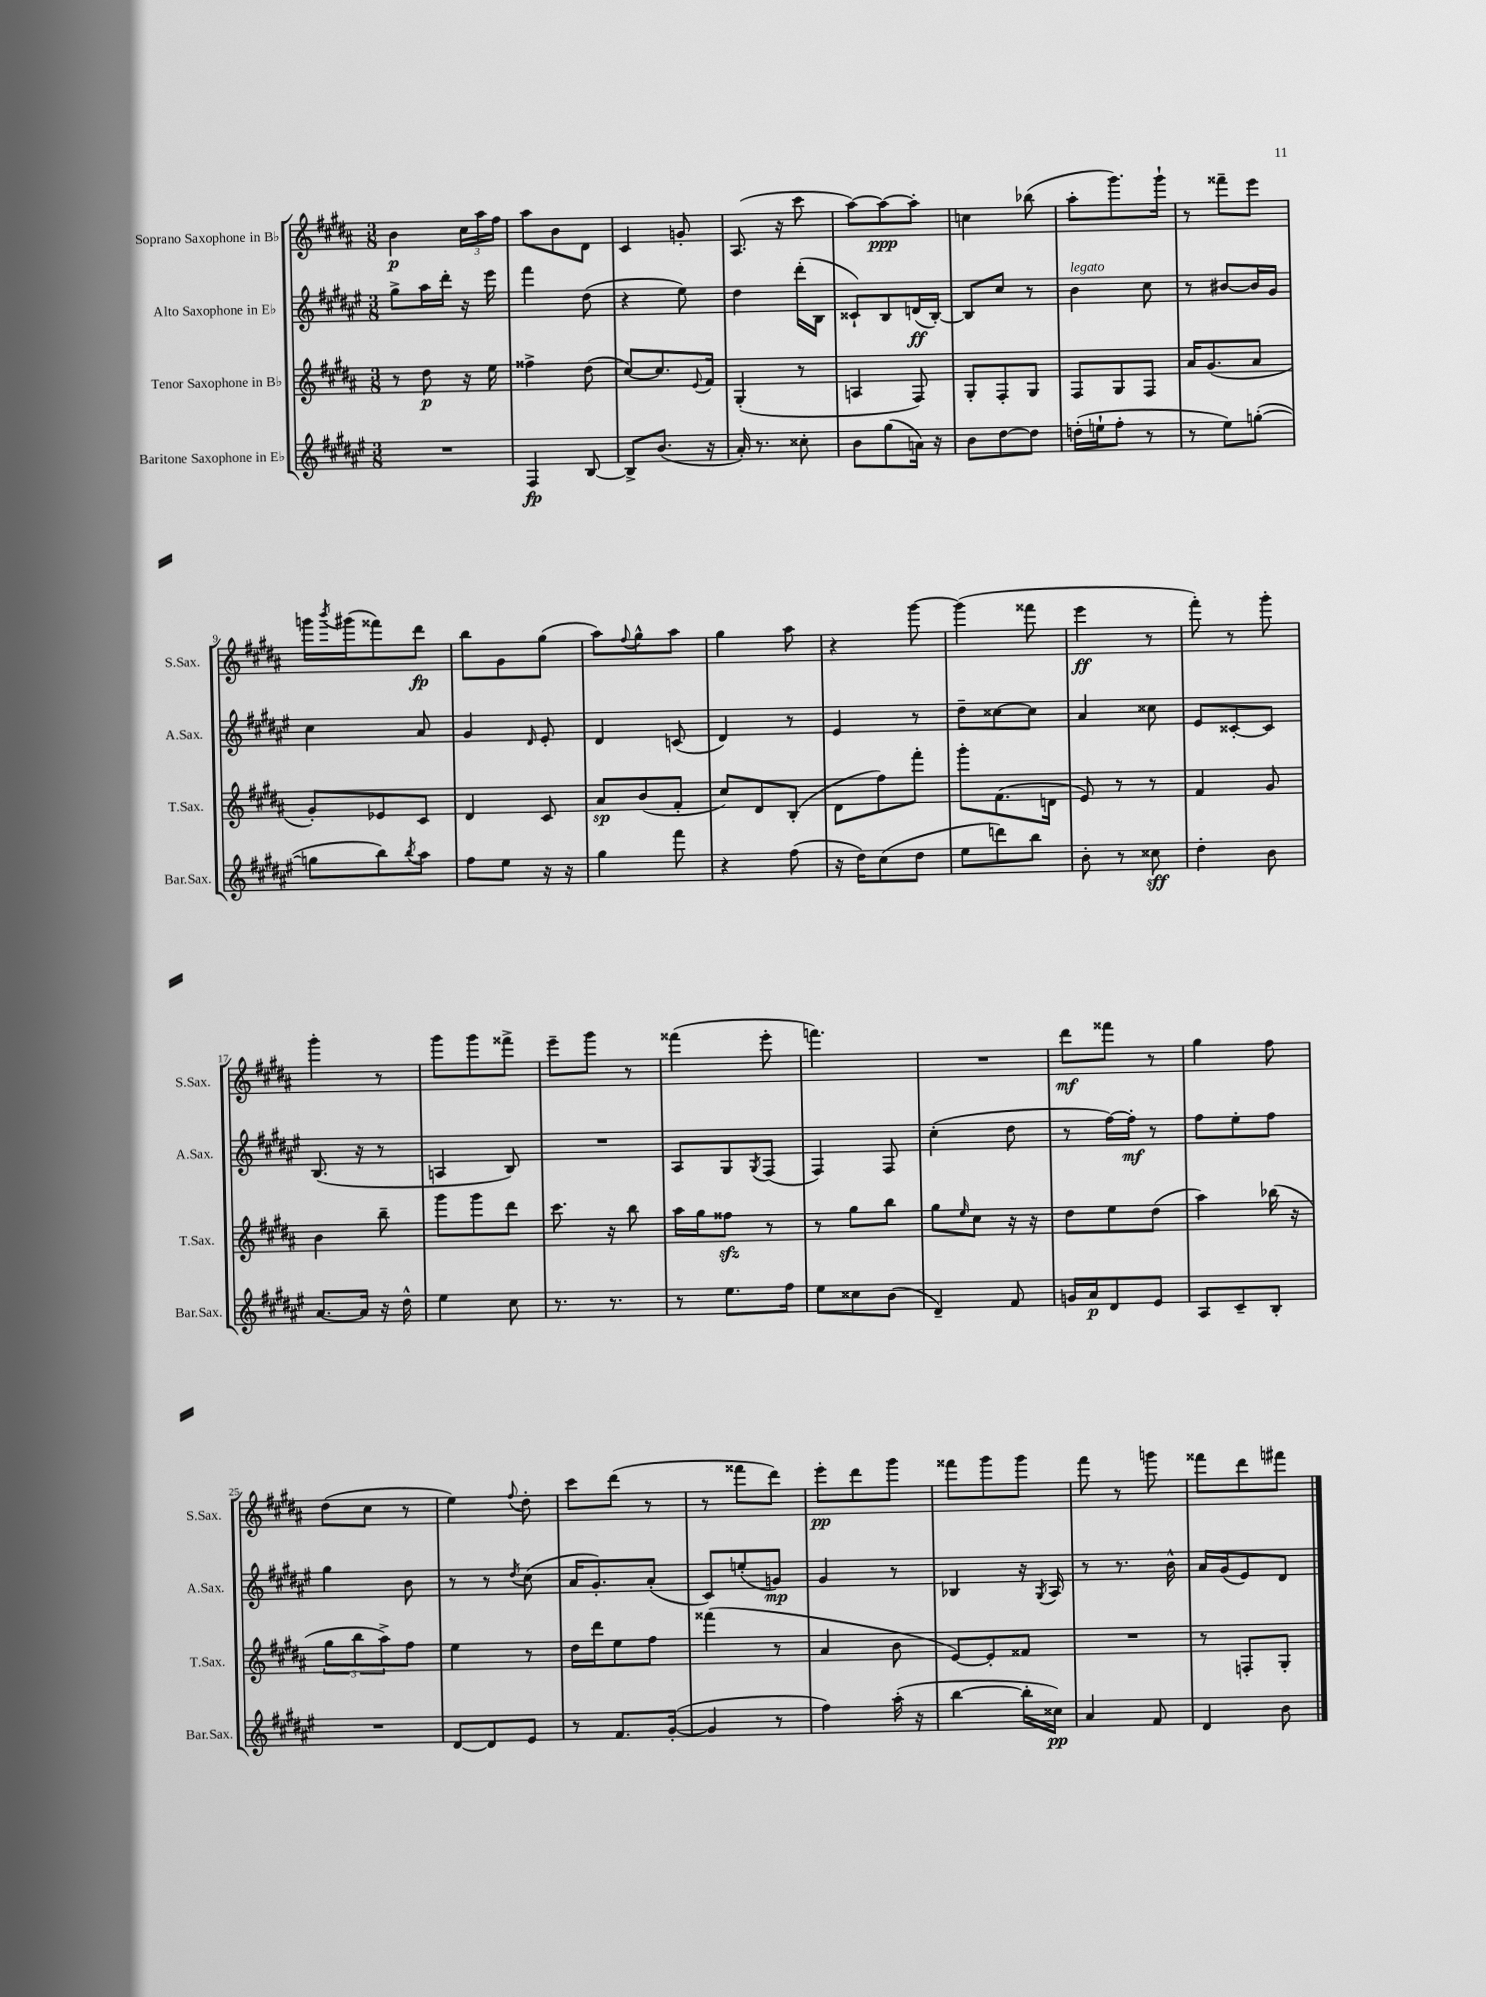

**kern	**kern	**kern	**kern
*staff4	*staff3	*staff2	*staff1
*clefG2	*clefG2	*clefG2	*clefG2
*k[f#c#g#d#a#e#]	*k[f#c#g#d#a#]	*k[f#c#g#d#a#e#]	*k[f#c#g#d#a#]
*M3/8	*M3/8	*M3/8	*M3/8
4.r	8r	8gg#^	4b
.	8dd#	16aa#	.
.	.	16ddd#'	.
.	16r	16r	24cc#
.	.	.	24aa#
.	16ee	16eee#	.
.	.	.	24ff#
=	=	=	=
4F#	4ff##^	4fff#	8aa#
.	.	.	8b
[8B	(8dd#	(8dd#	8d#
=	=	=	=
8B^]	[8cc#)	4r	4c#
(8.b	8.cc#]	.	.
.	.	8ee#)	8g'
.	8qqe	.	.
16r	16f#	.	.
=	=	=	=
16a#')	(4G#'	4dd#	(8.A#
8.r	.	.	.
.	.	.	16r
8cc##'	8r	(16ddd#'	8ccc#
.	.	16B	.
=	=	=	=
8b	4A	8c##`)	[8aa#)
(8gg#	.	8B	8aa#_
16a)	8F#)	(16d	8aa#']
16r	.	[16B')	.
=	=	=	=
8b	8G#'	8B]	4cc
[8dd#	8F#'	8cc#	.
8dd#]	8G#	8r	(8bb-
=	=	=	=
(16dd'	8F#	4b	8aa#'
16ee`	.	.	.
8ff#'	8G#	.	8.ggg#)
8r	8F#	8cc#	.
.	.	.	16ggg#`
=	=	=	=
8r	16a#	8r	8r
.	(8.g#	.	.
8ee#)	.	[8b#	8fff##~
([8gg'	8a#	16b#]	8eee
.	.	16g#	.
=	=	=	=
8gg]	8g#')	4cc#	16ggg
.	.	.	8qbbb
.	.	.	(16ggg#
8bb)	8e-	.	8fff##)
8qbb	.	.	.
8aa#	8c#	8a#	8ddd#
=	=	=	=
8ff#	4d#	4g#	8bb
8ee#	.	.	8g#
.	.	16qqd#	.
16r	8c#	8e#'	(8gg#
16r	.	.	.
=	=	=	=
4gg#	8a#	4d#	8aa#)
.	.	.	8qqff#
.	(8b	.	8gg#^^
8fff#	8f#'	(8c	8aa#
=	=	=	=
4r	8cc#)	4d#)	4gg#
.	8d#	.	.
(8ff#	(8B'	8r	8aa#
=	=	=	=
16r	8d#	4e#	4r
16dd#)	.	.	.
(8cc#	8ff#)	.	.
8dd#	8fff#'	8r	[8ggg#
=	=	=	=
8ee#	8ggg#'	8dd#~	(4ggg#]
8ddd)	(8.f#	[8cc##	.
8bb	.	8cc##]	8fff##
.	16d	.	.
=	=	=	=
8b'	8e)	4a#	4eee
8r	8r	.	.
8cc##	8r	8cc##	8r
=	=	=	=
4dd#'	4f#	8e#	8fff#')
.	.	[8c##'	8r
8b	8g#	8c##]	8ggg#'
=	=	=	=
[8.a#	4b	(8.B	4ggg#'
16a#]	.	16r	.
16r	8bb~	8r	8r
16dd#^^	.	.	.
=	=	=	=
4ee#	8ggg#	4A	8ggg#
.	8ggg#	.	8ggg#
8cc#	8ddd#	8B)	8fff##^
=	=	=	=
8.r	8.ccc#	4.r	8eee~
.	.	.	8ggg#
8.r	16r	.	.
.	8bb	.	8r
=	=	=	=
8r	16aa#	8A#	(4fff##
.	16gg#	.	.
8.ee#	8ff##	8G#	.
.	.	8qG#	.
.	8r	(8F#	8eee'
16ff#	.	.	.
=	=	=	=
8ee#	8r	4F#)	4.fff)
8cc##	8gg#	.	.
(8b	8bb	8F#	.
=	=	=	=
4d#~)	8gg#	(4cc#'	4.r
.	16qqee	.	.
.	8cc#	.	.
8f#	16r	8dd#	.
.	16r	.	.
=	=	=	=
16g	8dd#	8r	8ddd#
16a#	.	.	.
8d#	8ee	[16ff#)	8fff##
.	.	16ff#']	.
8e#	(8dd#	8r	8r
=	=	=	=
8A#	4aa#)	8ff#	4gg#
8c#~	.	8ee#'	.
8B'	(16bb-	8ff#	8ff#
.	16r	.	.
=	=	=	=
4.r	12gg#	4gg#	(8dd#
.	12bb	.	.
.	.	.	8cc#
.	12aa#^)	.	.
.	8ff#	8b	8r
=	=	=	=
[8d#	4ee	8r	4ee)
8d#]	.	8r	.
.	.	8qdd#	8qqff#
8e#	8r	(8cc#	8dd#'
=	=	=	=
8r	16dd#	16a#	8ccc#
.	16ddd#	8.g#')	.
8.f#	8ee	.	(8ddd#
.	8ff#	(8a#'	8r
([16g#'	.	.	.
=	=	=	=
4g#]	(4fff##	8c#)	8r
.	.	(8ee'	8fff##
8r	8r	8g)	8ddd#)
=	=	=	=
4ff#)	4a#	4g#	8eee'
.	.	.	8ddd#
(16aa#'	8b	8r	8ggg#
16r	.	.	.
=	=	=	=
[4bb	[8e)	4B-	8fff##
.	8e']	.	8ggg#
16bb']	8f##	16r	8ggg#
.	.	8qG#	.
16cc##)	.	16A#	.
=	=	=	=
4a#	4.r	8r	8fff#
.	.	8.r	8r
8f#	.	.	8ggg
.	.	16b^^	.
=	=	=	=
4d#	8r	16a#	8fff##
.	.	(16g#	.
.	8F'	8e#)	8ddd#
8b	8G#'	8d#	8fff#
==	==	==	==
*-	*-	*-	*-
